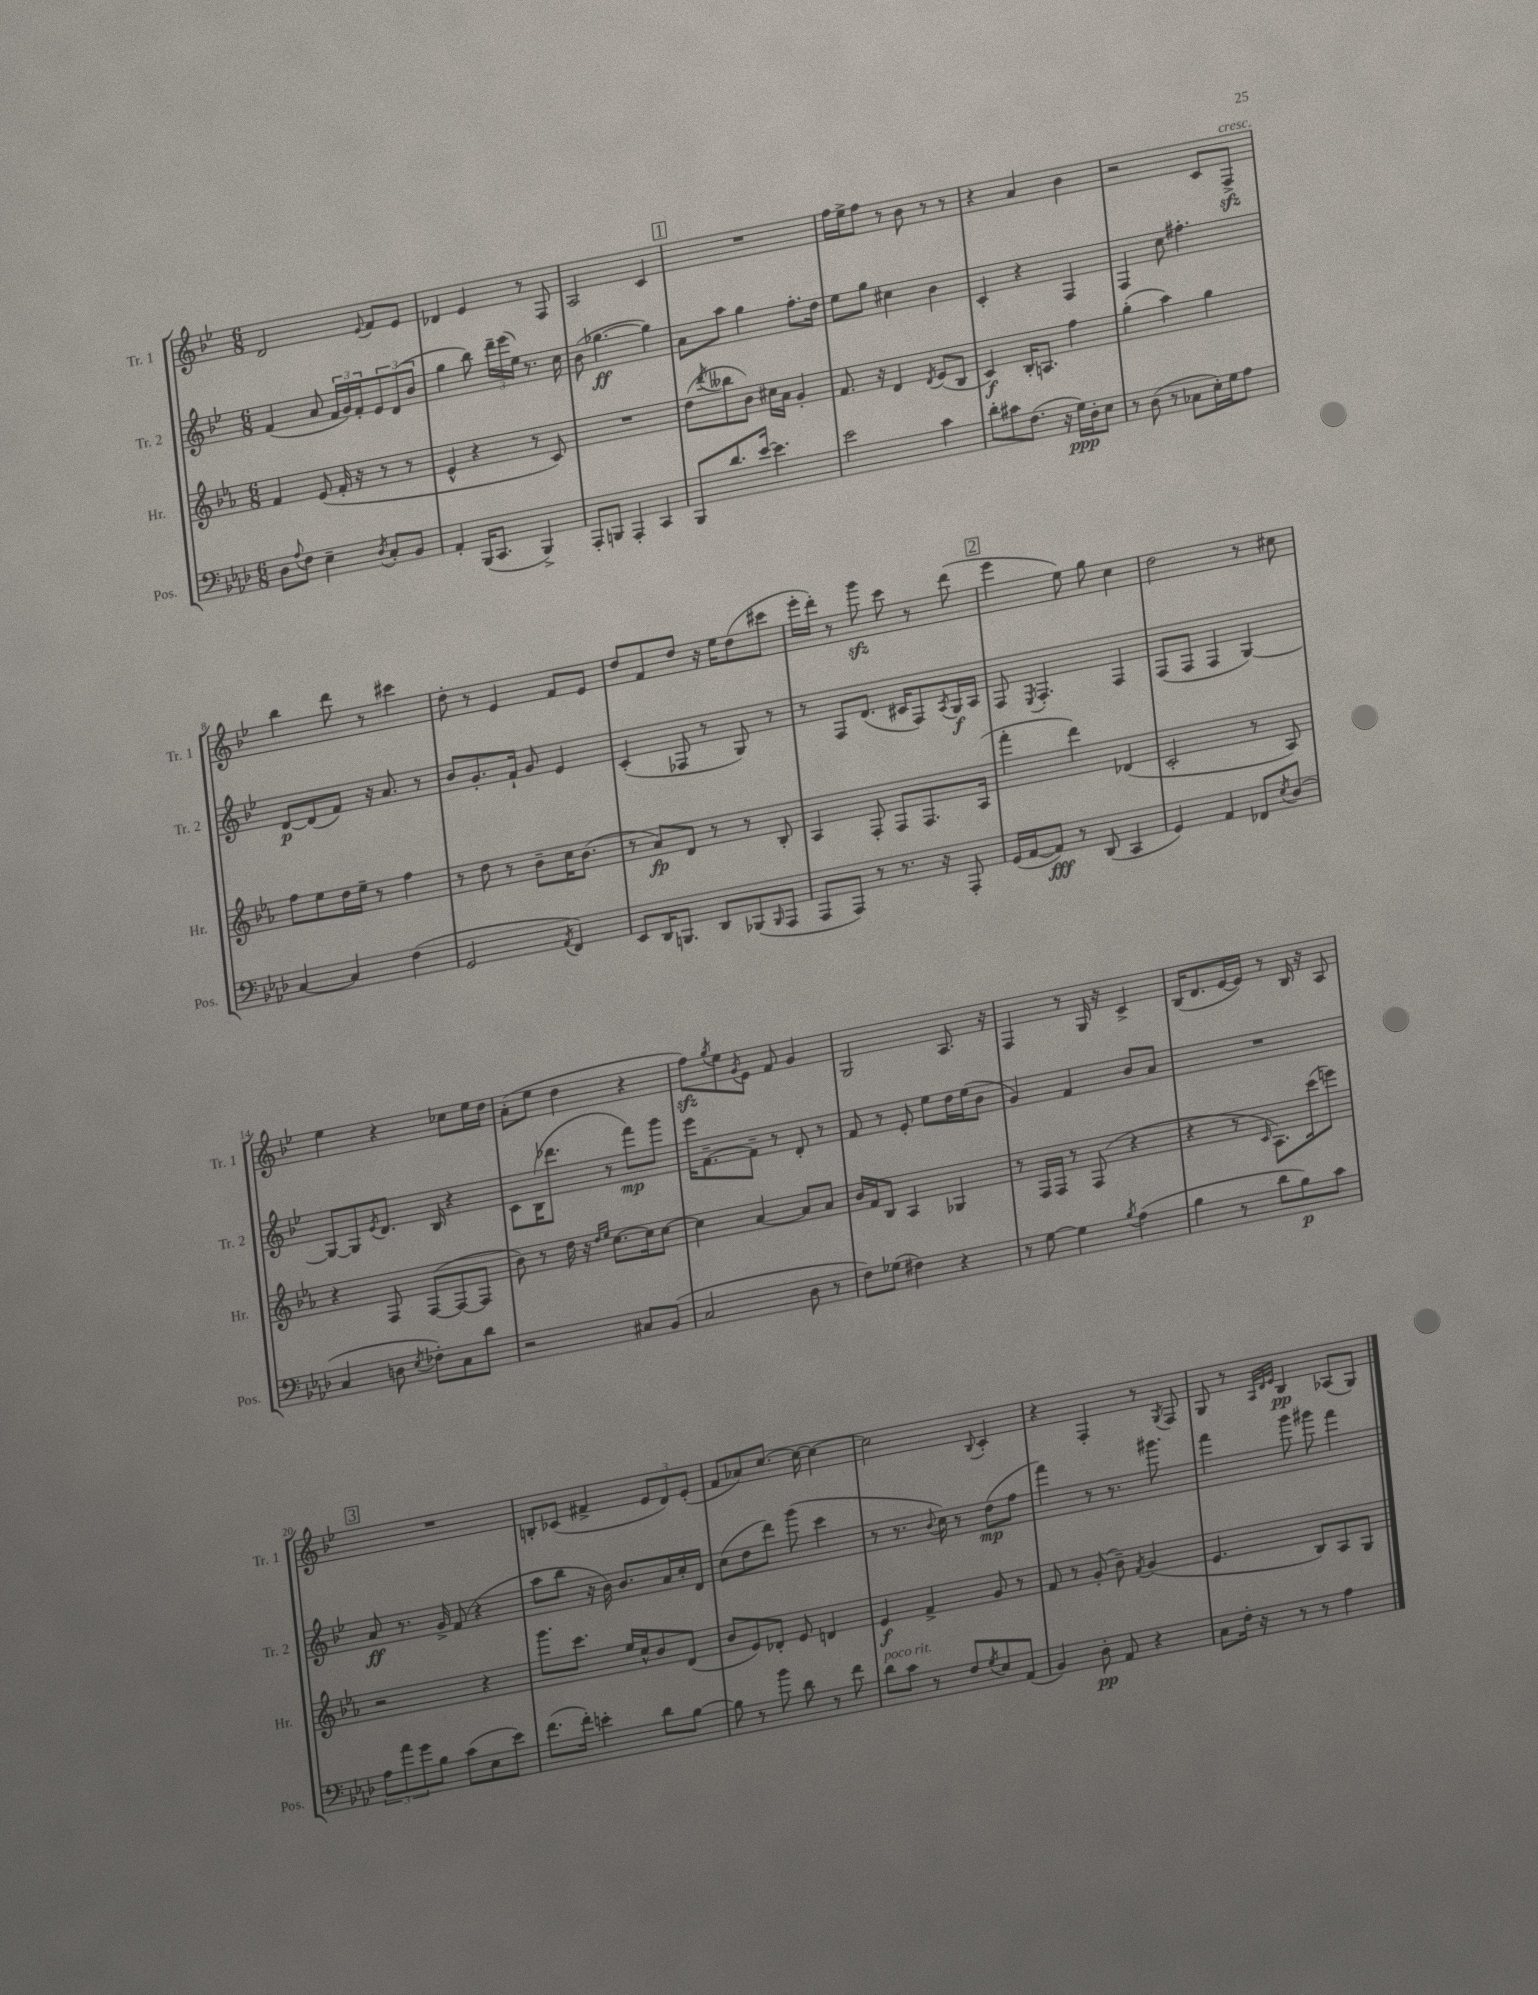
<<
\new StaffGroup <<
\new Staff = "s0" \with { instrumentName = "Tr. 1" shortInstrumentName = "Tr. 1" } {
    \clef treble \key bes \major \numericTimeSignature \time 6/8
    d'2 \appoggiatura { ees'8 } f'8 ees'8 |
    des'4 ees'4 r8 f8 |
    a2 c'4 |
    \mark \markup { \box "1" } R2. |
    f''16 ees''16-> f''8 r8 bes'8 r8 r8 |
    r4 a'4 bes'4 |
    r2 c'8 f8->\sfz^\markup { \italic "cresc." } |
    bes''4 d'''8 r8 cis'''4 |
    d''8-. r8 ees'4 f'8 ees'8 |
    d''8 f'8 d''8 r16 ees''16 d''8( cis'''8 |
    ees'''16-. d'''16-.) r8 g'''8\sfz c'''8 r8 d'''8( |
    \mark \markup { \box "2" } ees'''4 ees''8) g''8 c''4 |
    d''2 r8 cis''8 |
    ees''4 r4 ces''8 ees''16 d''16 |
    a'8-.( ees''8 d''4 r4 |
    f''8\sfz) \acciaccatura { g''8 } ees''8 \acciaccatura { g'8 } ees'8 f'8 g'4 |
    g2 a8. r16 |
    f4 r8 g16 r16 c'4-> |
    bes16( d'8. ees'16~ ees'16) r8 bes16 r16 a8 |
    \mark \markup { \box "3" } R2. |
    b8-. ces'8( fis'4-> \tuplet 3/2 { ees'8 d'8) ees'8-.( } |
    f'8 aes'8) c''8.~ c''16~ c''4~ |
    c''2 \appoggiatura { bes8 } c'4-. |
    r4 f4-. r8 \acciaccatura { g8 } f8 |
    g8 r8 \grace { a32 d'32 ees'32 } bes4\pp aes8( g8) \bar "|." |
}
\new Staff = "s1" \with { instrumentName = "Tr. 2" shortInstrumentName = "Tr. 2" } {
    \clef treble \key bes \major \numericTimeSignature \time 6/8
    f'4( a'8 \tuplet 3/2 { f'16 g'16) f'16-. } \tuplet 3/2 { ees'8 d'8( bes'8 } |
    g''4 bes''8) \tuplet 3/2 { d'''16-- ees'''16( ees''16) } r8. c''16 |
    bes'8( ges''4.~\ff ges''4) |
    \mark \markup { \box "1" } a'8 a''8 g''4 f''8.-. d''16 |
    ees''8 g''8 cis''4 bes'4 |
    c'4-. r4 f4 |
    f4 c''8 fis''4.-. |
    d'8~\p d'8( f'8) r16 a'8. r8 |
    bes'8 g'8.-. f'16-! g'8 ees'4 |
    c'4-.( fes8 r8 g8) r8 |
    r8 f8 d'8.( cis'16 f8) \acciaccatura { a8 } g16\f a16 |
    \mark \markup { \box "2" } f8 \acciaccatura { ees8 } f4.-. f4 |
    f8( f8 f4 g4~) |
    g8~ g8 \acciaccatura { ees'8 } d'8. bes16 r4 |
    c'8 bes16( des'''8. r8 f'''8\mp) g'''8 |
    ees'''16 f'8.~-- f'8-- r8 d'8-. r8 |
    f'8 r8 ees'8-. ees''8 d''16 ees''16( bes'8 |
    g'4) f'4 bes'8 a'8 |
    R2. |
    \mark \markup { \box "3" } a'8\ff r8. g'16-> f'8( r4 |
    a''8 bes''8 r16 bes'16) bes'8. a'16 c''16-. d'16 |
    c''8( d''8 d'''8) g'''8( c'''4 |
    r8 r8. \appoggiatura { bes'8 } c''16) r8 d''8\mp( f''8 |
    f'''4) r8 r8. gis'''8. |
    f'''4 g'''8 gis'''8 f'''4 \bar "|." |
}
\new Staff = "s2" \with { instrumentName = "Hr." shortInstrumentName = "Hr." } {
    \clef treble \key ees \major \numericTimeSignature \time 6/8
    f'4 ees'8( f'16-. r16 r8 r8 |
    ees'4-^ r4 r8 c'8) |
    R2. |
    \mark \markup { \box "1" } d''8( \acciaccatura { d'''8 } beses''8 bes'8) cis''16 aes'16 g'4-. |
    f'8. r16 d'4 \acciaccatura { d'8 } ees'8( bes8 |
    c'4\f) bes16-. a8. f''4 |
    g''4-.( aes''4) g''4 |
    f''8 ees''8 d''16 ees''16-- r8 f''4 |
    r8 d''8 r8 bes'8-- c''16 bes'8.( |
    r8 aes'8\fp) d'8 r8 r8 bes8-. |
    aes4 f8-. f8 f8. aes16( |
    \mark \markup { \box "2" } f'''4-. d'''4) des'4( |
    c'2-. r8 aes8) |
    r4 f8 f8~( f8~ f8 |
    bes'8) r8 d''16 r16 \grace { d''16 ees''16 } c''8.~ c''16 c''8~ |
    c''4 aes'4~ aes'8 aes'8 |
    bes'16 f'16 bes8 aes4 ges4 |
    r8 f16 f16 r8 f8( r4 |
    r4 r8 \grace { c'16 } aes8.) c'''16( e'''8) |
    \mark \markup { \box "3" } r2 r4 |
    g'''8. c'''8. ees''16 c''16-^ bes'8 d'8( |
    bes'8 ees'8) des'8-. ees'8 d'4 |
    ees'4\f f'4-> g'8 r8 |
    f'8 r8 g'8-.( bes'8--) \acciaccatura { f'8 } g'4( |
    ees'4. bes8) aes8 g8 \bar "|." |
}
\new Staff = "s3" \with { instrumentName = "Pos." shortInstrumentName = "Pos." } {
    \clef bass \key aes \major \numericTimeSignature \time 6/8
    des8 \appoggiatura { aes8 } f8 ees4-- \acciaccatura { des8 } c8-. bes,8 |
    aes,4-. bes,,16( c,8. bes,,4->) |
    aes,,8-. b,,8 aes,,4-. c,4 |
    \mark \markup { \box "1" } bes,,8 des'8. ees'16~ ees'4. |
    ees'2 c'4 |
    des'8-. cis'8 f8.( r16 g16\ppp) des16-. ees8 |
    r8 des8( r8 ces8 ees16-.) g16 aes8 |
    c4~ c4 f4( |
    g,2 \acciaccatura { aes,8 } f,4) |
    ees,8 des,16 b,,8. des,8 bes,,8( \grace { bes,,16 } aes,,8 |
    aes,,8 aes,,8) r8 r8. r16 aes,,8-. |
    \mark \markup { \box "2" } g,16( aes,16~ aes,8\fff) r8 des,8( c,4 |
    g,4) aes,4 fes,8 \acciaccatura { ees8 } des8( |
    c4 d8 \acciaccatura { ees8 } fes8-.) c8 des'8 |
    r2 cis8 bes,8( |
    c2 des8 r8 |
    f8) ges8( fis4) r4 |
    r8 g8~ g4 \acciaccatura { bes8 } aes4( |
    bes4 r8 des'8 bes8\p) c'8 |
    \mark \markup { \box "3" } \tuplet 3/2 { aes8 aes'8 g'8 } bes8 c'8( ees8 ees'8) |
    f'8.( f'16-.) e'4-. des'8 bes8~ |
    bes8 r8 bes'8 des'8 r8 f'8 |
    des'8^\markup { \italic "poco rit." } c'8 r8 f8 \acciaccatura { g8 } ees8 aes,8( |
    bes,4) des8-.\pp aes,8 r4 |
    c8 f16-. r16 r8 r8 aes4 \bar "|." |
}
>>
>>
